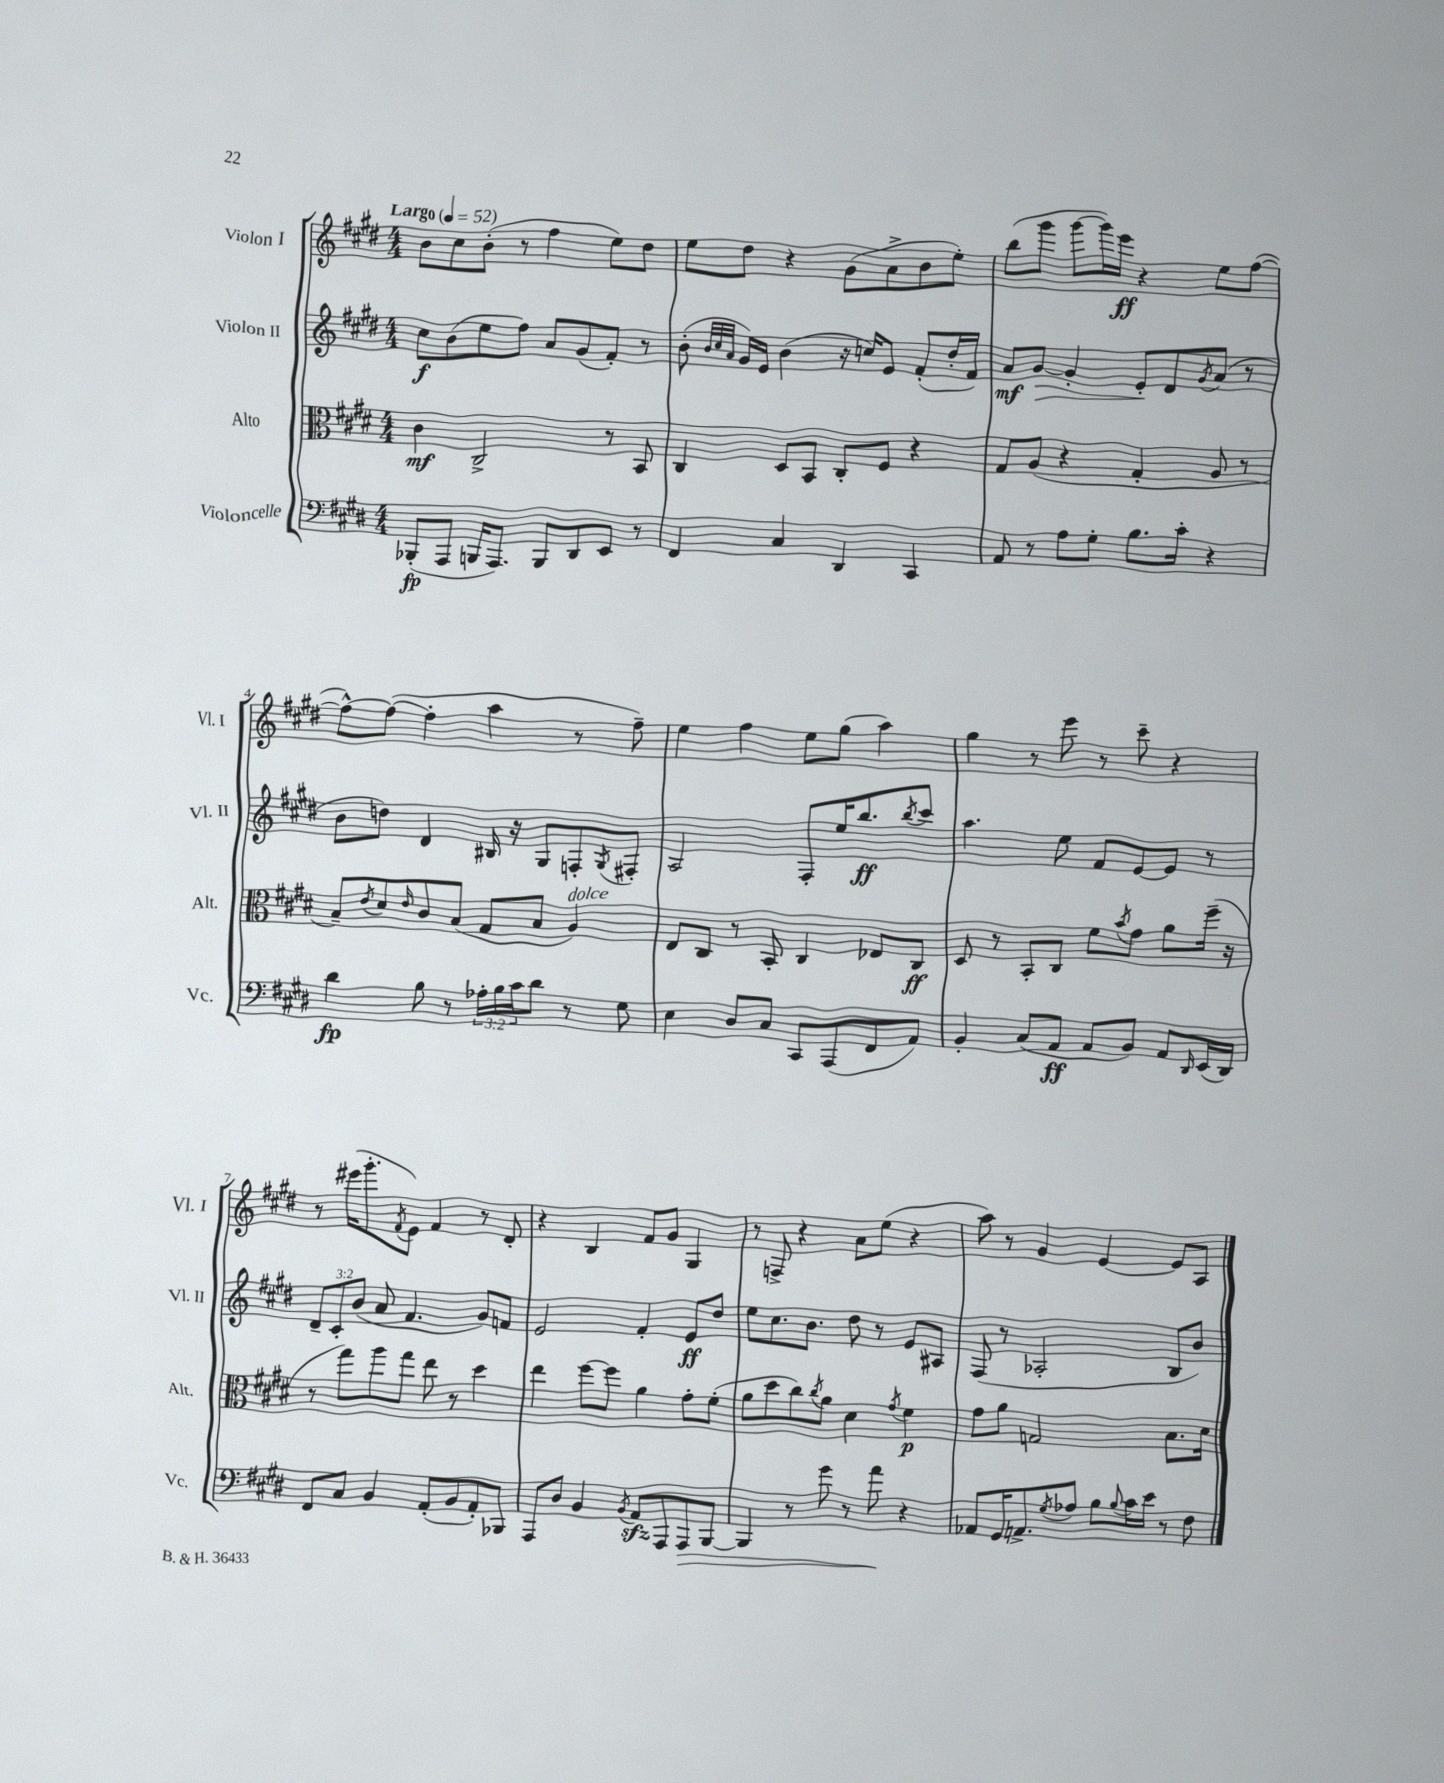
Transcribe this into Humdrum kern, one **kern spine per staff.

**kern	**kern	**kern	**kern
*staff4	*staff3	*staff2	*staff1
*clefF4	*clefC3	*clefG2	*clefG2
*k[f#c#g#d#]	*k[f#c#g#d#]	*k[f#c#g#d#]	*k[f#c#g#d#]
*M4/4	*M4/4	*M4/4	*M4/4
*MM52	*MM52	*MM52	*MM52
(8BBB-'	4c#	8cc#	8b
8AAA	.	(8b	8cc#
16BBB	2C#^	8ee	(8b'
8.AAA)	.	.	.
.	.	8ff#)	8r
8BBB	.	8a	4ff#
8DD#	.	(8g#	.
8EE	8r	8f#')	8ee)
8r	8BB	8r	8dd#
=	=	=	=
4FF#	4C#	(8b'	8ee
.	.	32qqb	.
.	.	32qqcc#	.
.	.	32qqa	.
.	.	16g#)	8dd#
.	.	16e	.
4C#	8D#	(4b	4r
.	8BB	.	.
4DD#	8C#'	16r	(8g#
.	.	16cc)	.
.	8F#	8e	8a^
4CC#	4r	(8f#'	8b
.	.	16dd#'	8ee')
.	.	16f#)	.
=	=	=	=
8AA	8G#	8a	(8bb
8r	(8A	[8g#	8ggg#
8A	4r	4g#']	[8ggg#
8G#'	.	.	16ggg#])
.	.	.	16eee
8.B	4G#'	8e'	4r
.	.	8d#	.
16c#'	.	.	.
.	.	8qg#	.
4r	8A	(8a	8ee
.	8r	8r	([8ff#
=	=	=	=
4d#	8B~)	8b	8ff#^^_)
.	8qe	.	.
.	8d#	8dd)	(8ff#_
.	16qqe	.	.
8B	8c#	4d#	4ff#']
8r	(8B	.	.
24A-'	8G#	16B#	4aa
24B	.	.	.
.	.	16r	.
24c#	.	.	.
8d#	8B	8G#	.
8r	4A)	8F'	8r
.	.	8qG#	.
8G#	.	8F#'	8ff#~)
=	=	=	=
4E	8E	2A	4ee
.	8C#	.	.
8D#	8r	.	4ff#
8C#	8BB'	.	.
8CC#	4C#	8F#'	8ee
(8AAA	.	16ee	(8gg#
.	.	8.bb	.
8FF#	8E-	.	4aa)
.	.	8qbb	.
8AA)	8C#	8ccc#	.
=	=	=	=
4BB'	8D#	4.aa	4gg#
.	8r	.	.
(8C#	8BB'	.	8r
8AA	8C#	8ee	8eee
8AA	8f#	8f#	8r
.	8qb	.	.
8BB)	8g#	[8e	8ccc#~
8AA	8a	8e]	4r
16qqDD#	.	.	.
(16EE	(16ff#~	8r	.
16DD#)	16r	.	.
=	=	=	=
8FF#	8r	12d#~	8r
.	.	12c#'	.
8C#	8gg#)	.	(16eee#
.	.	(12b	.
.	.	.	8.ggg#'
4BB	8aa	8a	.
.	.	.	8qf#
.	8gg#	4.f#	8e)
(8AA'	8ee	.	4f#
8BB	8r	.	.
8AA')	4dd#	8g#)	8r
8BBB-	.	8f	8d#'
=	=	=	=
8AAA	4ee	2e	4r
8D#	.	.	.
4BB	[8ff#	.	4B
.	8ff#]	.	.
8qBB	.	.	.
8AA	4a	4f#'	8f#
8AAA	.	.	8g#
8AAA	8g#'	8e	4G#
[8BBB	(8f#'	8dd#	.
=	=	=	=
4BBB]	8a	8ee	8r
.	8dd#	8.cc#	8F^
8r	8cc#)	.	4r
.	.	8.b	.
.	8qcc#	.	.
8g#	8a	.	.
8r	4d#	8dd#	8a
8a	.	8r	(8ee
.	8qg#	.	.
4r	4f#	8e	4r
.	.	8A#	.
=	=	=	=
8AA-	8g#	(8F#	8aa)
16GG#	8a	8r	8r
8.AA^	.	.	.
.	2G	2A-'	4g#
8qG#	.	.	.
8A-	.	.	.
8B	.	.	[4e
8qqB	.	.	.
16c#	.	.	.
16e	.	.	.
8r	8.B	8B	8e]
8F#	.	8b)	8A
.	16d#	.	.
==	==	==	==
*-	*-	*-	*-
